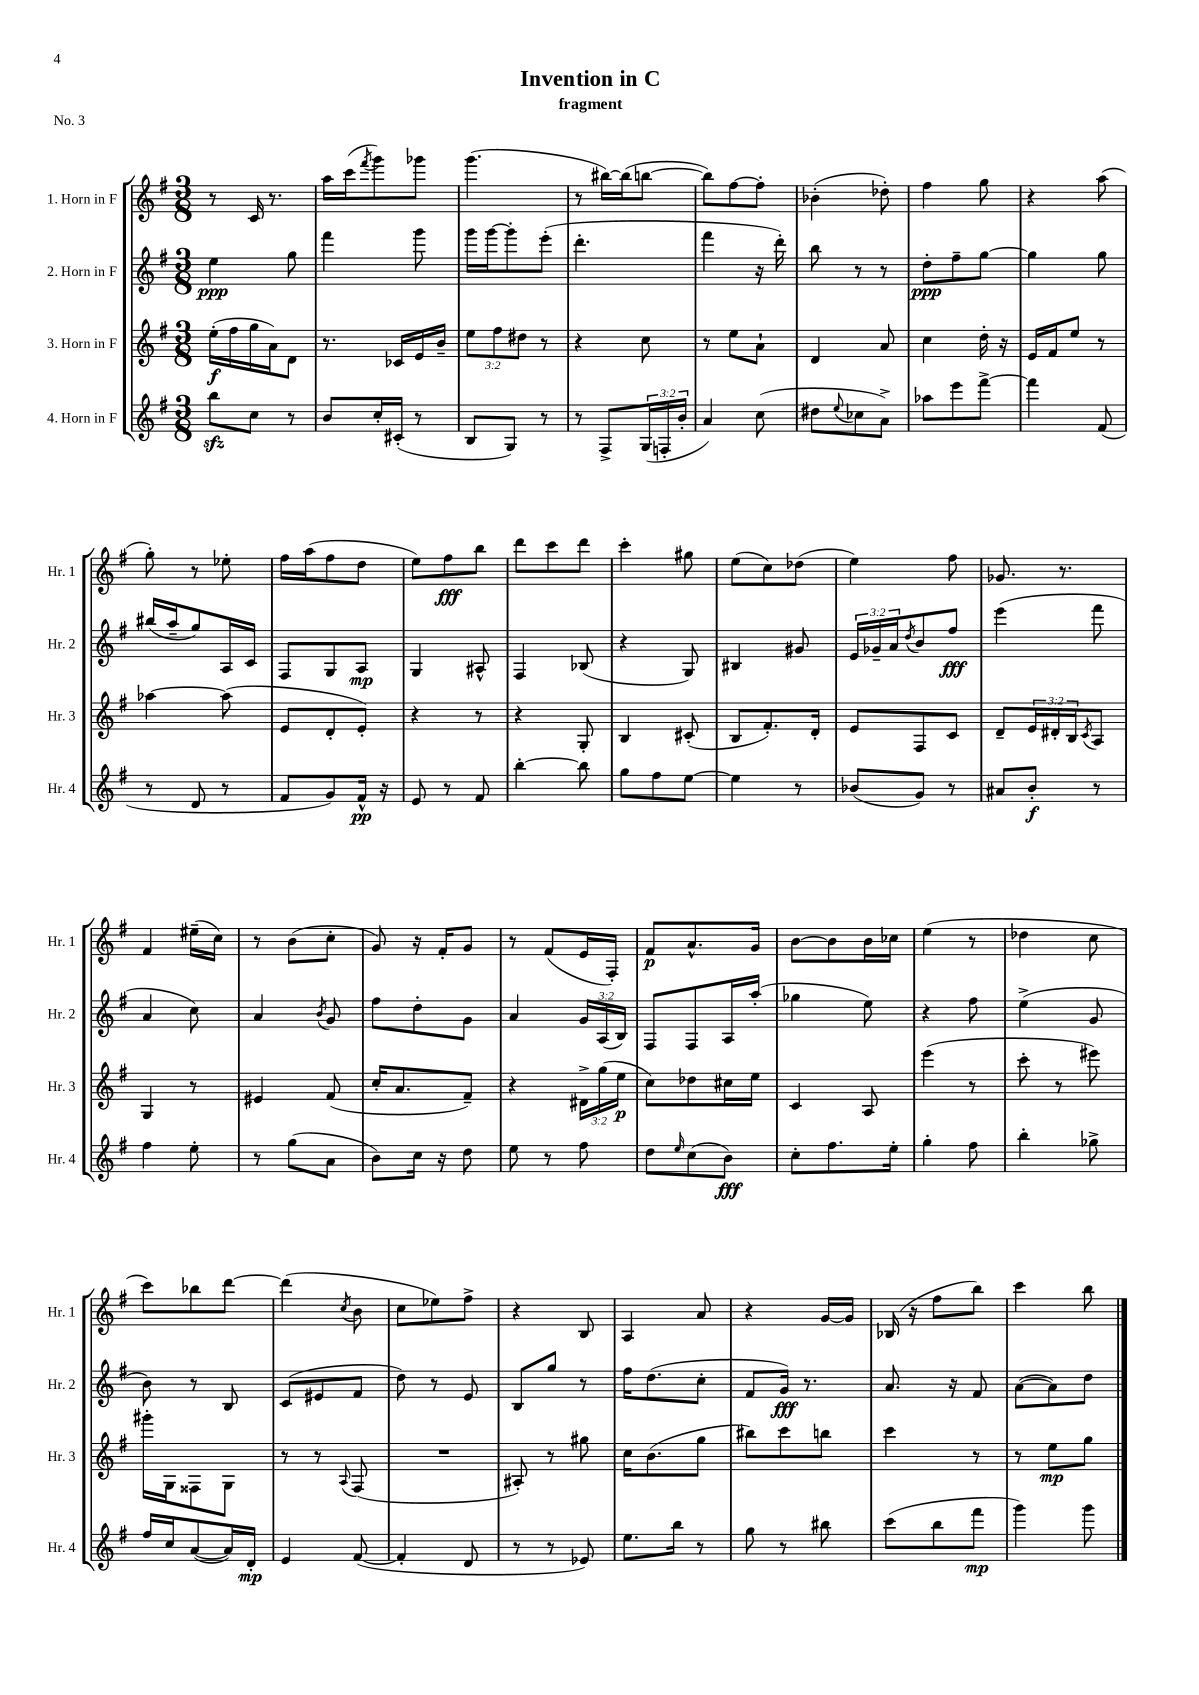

**kern	**kern	**kern	**kern
*staff4	*staff3	*staff2	*staff1
*clefG2	*clefG2	*clefG2	*clefG2
*k[f#]	*k[f#]	*k[f#]	*k[f#]
*M3/8	*M3/8	*M3/8	*M3/8
8bb	(16ee'	4ee	8r
.	16ff#	.	.
8cc	16gg	.	16c
.	16a)	.	8.r
8r	8d	8gg	.
=	=	=	=
8b	8.r	4fff#	16aa
.	.	.	(16ccc
.	.	.	8qfff#
16cc'	.	.	8ggg)
(16c#'	16c-	.	.
8r	16e	8ggg	8ggg-
.	16b~	.	.
=	=	=	=
8B	12ee	16ggg	(4.ggg
.	.	[16ggg	.
.	12ff#	.	.
8G)	.	8ggg']	.
.	12dd#	.	.
8r	8r	(8eee'	.
=	=	=	=
8r	4r	4.ddd'	8r
8F#^	.	.	[16bb#)
.	.	.	(16bb#]
(24G	8cc	.	[8bb
24F'	.	.	.
24b'	.	.	.
=	=	=	=
4a)	8r	4fff#	8bb])
.	8ee	.	[8ff#
(8cc	8a`	16r	8ff#']
.	.	16ddd')	.
=	=	=	=
8dd#	4d	8bb	(4b-'
8qqee	.	.	.
8cc-	.	8r	.
8a^)	8a	8r	8dd-')
=	=	=	=
8aa-	4cc	8dd'	4ff#
8eee	.	8ff#~	.
[8fff#^	16dd'	[8gg	8gg
.	16r	.	.
=	=	=	=
4fff#]	16e	4gg]	4r
.	16f#	.	.
.	8ee	.	.
(8f#	8r	8gg	(8aa
=	=	=	=
8r	[4aa-	(16bb#	8gg')
.	.	16aa~	.
8d	.	8gg)	8r
8r	(8aa-]	16A	8ee-'
.	.	16c	.
=	=	=	=
8f#	8e	8F#	16ff#
.	.	.	(16aa
8g)	8d'	8G	8ff#
16f#^^	8e')	8A	8dd
16r	.	.	.
=	=	=	=
8e	4r	4G	8ee)
8r	.	.	8ff#
8f#	8r	8A#^^	8bb
=	=	=	=
[4bb'	4r	4F#	8ddd
.	.	.	8ccc
8bb]	8G'	(8B-	8ddd
=	=	=	=
8gg	4B	4r	4ccc'
8ff#	.	.	.
[8ee	(8c#'	8G)	8gg#
=	=	=	=
4ee]	8B	4B#	(8ee
.	8.f#')	.	8cc)
8r	.	8g#	(8dd-
.	16d'	.	.
=	=	=	=
(8b-	8e	24e	4ee)
.	.	24g-~	.
.	.	24a	.
.	.	8qdd	.
8g)	8F#	8b	.
8r	8c	8ff#	8ff#
=	=	=	=
8a#	8d~	(4eee	8.g-
8b'	24e	.	.
.	24d#'	.	.
.	.	.	8.r
.	24B	.	.
.	8qc	.	.
8r	8A	8fff#	.
=	=	=	=
4ff#	4G	4a	4f#
8ee'	8r	8cc)	(16ee#~
.	.	.	16cc)
=	=	=	=
8r	4e#	4a	8r
(8gg	.	.	(8b
.	.	8qb	.
8a	(8f#	8g	8cc'
=	=	=	=
8b)	16cc'	8ff#	8g)
.	8.a	.	.
16cc	.	8dd'	16r
16r	.	.	16f#'
8dd	8f#~)	8g	8g
=	=	=	=
8ee	4r	4a	8r
8r	.	.	(8f#
8ff#	24d#^	24g	16e
.	(24gg	(24A	.
.	.	.	16F#')
.	24ee	24B)	.
=	=	=	=
8dd	8cc)	8F#	8f#
16qqee	.	.	.
(8cc	8dd-	8F#	8.a^^
8b)	16cc#	16A	.
.	16ee	(16aa'	16g
=	=	=	=
8cc'	4c	4gg-	[8b
8.ff#	.	.	8b]
.	8A	8ee)	16b
16ee'	.	.	16cc-
=	=	=	=
4gg'	(4eee	4r	(4ee
8ff#	8r	8ff#	8r
=	=	=	=
4bb'	8ccc'	(4ee^	4dd-
.	8r	.	.
8gg-^	8eee#)	8g	8cc
=	=	=	=
16ff#	16ggg#'	8b)	8ccc)
16cc	16G	.	.
([8a	8F##	8r	8bb-
16a])	8G	8B	[8ddd
16d'	.	.	.
=	=	=	=
4e	8r	(8c	(4ddd]
.	8r	8e#	.
.	8qqA	.	8qcc
([8f#	(8F#	8f#	8b
=	=	=	=
4f#']	4.r	8dd)	8cc
.	.	8r	8ee-)
8d	.	8e	8ff#^
=	=	=	=
8r	8A#')	8B	4r
8r	8r	8gg	.
8e-)	8gg#	8r	8B
=	=	=	=
8.ee	16cc	16ff#	4A
.	(8.b	(8.dd	.
16bb	.	.	.
8r	8gg	8cc'	8a
=	=	=	=
8gg	8bb#)	8f#	4r
8r	8ccc	16g)	.
.	.	8.r	.
8bb#	8bb	.	[16g
.	.	.	16g]
=	=	=	=
(8ccc	4ccc	8.a	(16B-
.	.	.	16r
8bb	.	.	8ff#
.	.	16r	.
8fff#	8r	8f#	8bb)
=	=	=	=
4ggg)	8r	([8a	4ccc
.	8ee	8a])	.
8ggg	8gg	8dd	8bb
==	==	==	==
*-	*-	*-	*-
